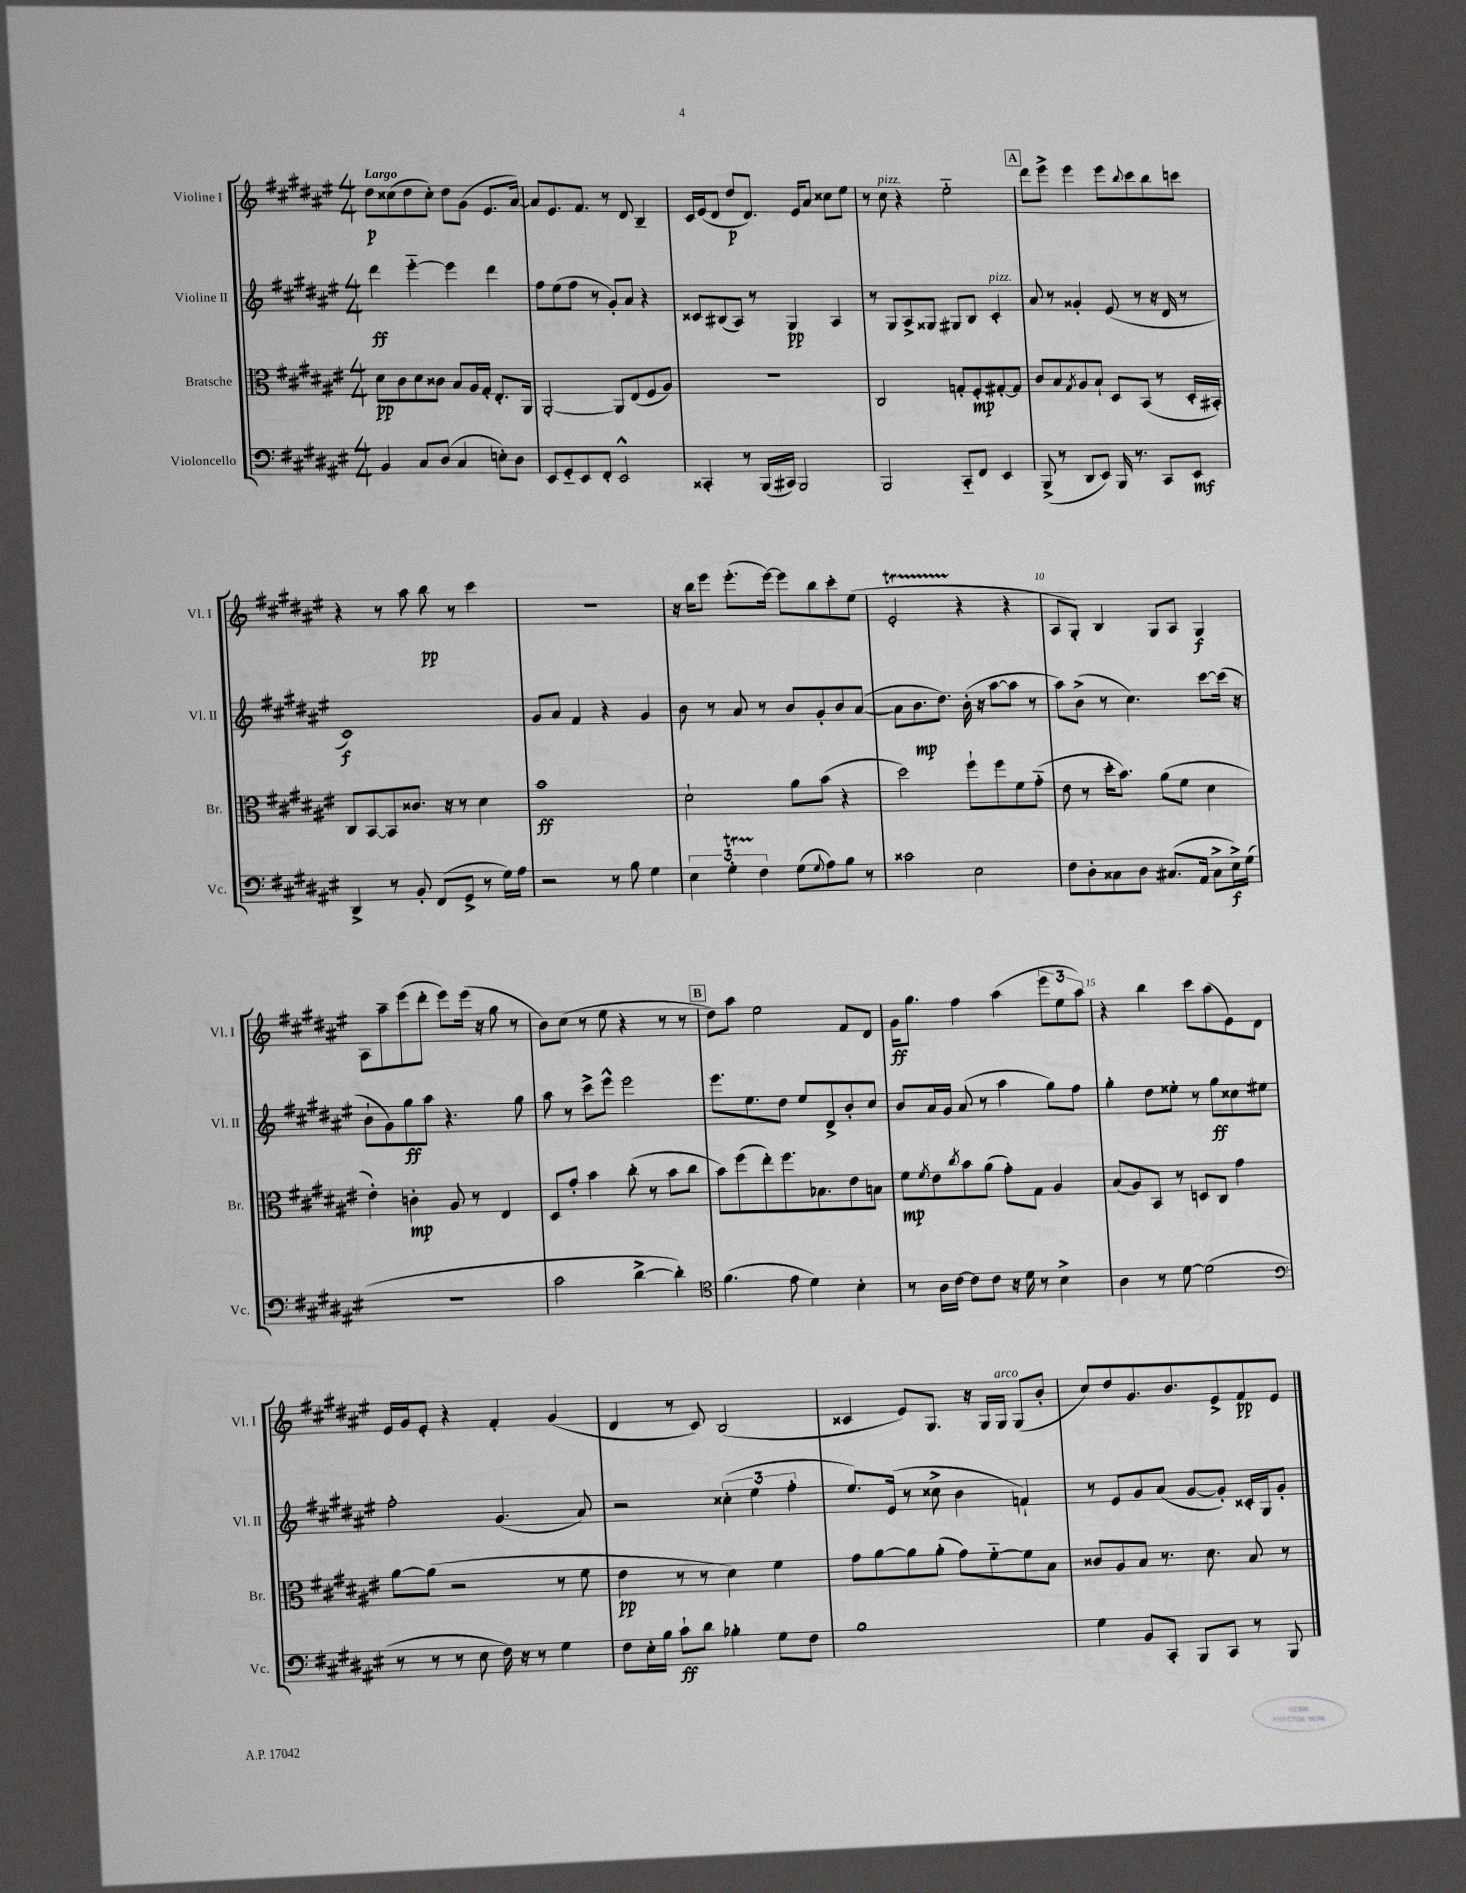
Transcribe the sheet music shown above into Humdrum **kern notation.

**kern	**kern	**kern	**kern
*staff4	*staff3	*staff2	*staff1
*clefF4	*clefC3	*clefG2	*clefG2
*k[f#c#g#d#a#e#]	*k[f#c#g#d#a#e#]	*k[f#c#g#d#a#e#]	*k[f#c#g#d#a#e#]
*M4/4	*M4/4	*M4/4	*M4/4
4BB/	8d#\L	4ddd#\	8dd#\L
.	8c#\	.	(8cc##\
8C#/L	8d#\	[4eee#'~\	8dd#\
(8D#/J	8c##\J	.	8cc##'\J)
4C#/	8B/L	4eee#\]	8dd#\L
.	16A#/L	.	(8g#\J
.	16G#'/JJ	.	.
8E'\L)	8.E#'/L	4ddd#\	8.e#/L
8D#\J	.	.	.
.	16AA#/Jk	.	[16a#/Jk)
=	=	=	=
8EE#/L	[2AA#'/	8ff#\L	8a#/]L
8GG#'~/	.	(8ee#\	8.e#/
8EE#/	.	8ff#\J	.
.	.	.	8.f#/J
8FF#'/J	.	8r	.
2EE#^^/	8AA#/]L	8g#'/L)	8r
.	(8E#/	8a#/J	8d#/
.	8F#/	4r	4B~/
.	8A#/J)	.	.
=	=	=	=
4CC##'/	1r	8c##/L	16c#/LL
.	.	.	(16e#/J
.	.	(8B#/	8d#/J
8r	.	8A#/J)	8dd#/L
(16BBB/LL	.	8r	8.d#/J)
16CC#/JJ)	.	.	.
2BBB/	.	4G#/	.
.	.	.	16e#/LK
.	.	.	8a#/J
.	.	4A#/	8cc##\L
.	.	.	8ee#\J
=	=	=	=
2BBB/	2C#/	8r	8r
.	.	8G#/L	8cc#\
.	.	8A#^/	4r
.	.	8G##/J	.
8CC#'~/L	8G'/L	8G#/L	2ee#'~\
8FF#/J	8F#'/	8B/J	.
4EE#/	[8G#'/	4c#'/	.
.	8G#/]J	.	.
=	=	=	=
(8BBB^/	8c#/L	8a#/	8ddd#\L
8r	8B/	8r	8eee#^\J
.	8qG#/	.	.
8DD#/L	8A#/	4g##'/	4eee#\
8EE#/J)	8B`/J	.	.
16BBB/	8D#/L	(8e#/	8eee#\L
8.r	.	.	.
.	.	.	8qqbb/
.	(8BB/J	8r	8ccc#\
8CC#/L	8r	16r	8bb\
.	.	16d#/	.
8EE#/J	16D#'/LL	8r	8ccc\J
.	16BB#'/JJ)	.	.
=	=	=	=
4DD#^/	8C#/L	1c#)	4r
.	[8BB/	.	.
8r	8BB/]	.	8r
8BB'/	8.c##/J	.	8aa#\
(8FF#/L	.	.	8bb\
.	16r	.	.
8GG#^/J	8r	.	8r
8r	4d#\	.	4ccc#\
16G#\LL)	.	.	.
16A#\JJ	.	.	.
=	=	=	=
2r	1b	8g#/L	1r
.	.	8a#/J	.
.	.	4f#/	.
8r	.	4r	.
8B\	.	.	.
4G#\	.	4g#/	.
=	=	=	=
6E#\	2d#`\	8b\	16r
.	.	.	16bb\LK
.	.	8r	8eee#\J
6G#'\	.	.	.
.	.	8a#/	(8.eee#'\L
6F#\	.	.	.
.	.	8r	.
.	.	.	[16eee#\Jk)
(8G#\L	8a#\L	8b/L	8eee#\]L
8qqG#/	.	.	.
8A#\)	(8b\J	8g#'/	8bb\
8B\J	4r	8b/	8ccc#'\
8r	.	([8a#/J	(8ee#\J
=	=	=	=
2c##\	2dd#\)	8a#\]L	2e#'/
.	.	8.b\	.
.	.	8.dd#\J)	.
2E#\	8ff#`\L	(16b'\	4r
.	.	16r	.
.	8ff#\	[8aa#\L	.
.	8f#\	8aa#\]J	4r
.	(8g#'~\J	8r	.
=	=	=	=
8F#\L	8e#\	8aa#\L)	8A#/L
8D#'\	8r	(8b^\J	8G#'/J)
8C##\	16dd#'\LK	8r	4B/
.	8.b\J)	.	.
8D#\J	.	4.cc#\)	.
(8.C#/L	(8a#\L	.	8G#/L
.	8f#\J	.	8A#/J
16AA#/Jk	.	.	.
8C#^\L	4d#\	[8ccc#\L	4G#/
16E#^\L)	.	(16ccc#\]Jk	.
(16G#\JJ	.	16r	.
=	=	=	=
1r	4e#'\)	8b`\L	8A#\L
.	.	8g#\)	8aa#~\
.	4c'\	8gg#\	(8eee#\
.	.	8aa#\J	8ddd#'\J
.	8A#/	4.r	8eee#\L)
.	8r	.	(16eee#\Jk
.	.	.	16r
.	4E#/	.	8gg#\
.	.	8gg#\	8r
=	=	=	=
2c#\	8D#/L	8aa#\	8b\L)
.	8g#'/J	8r	(8cc#\J
.	4b\	8ccc#^\L	8r
.	.	8eee#^^\J	8ee#\
[4d#^\	(8cc#'\	2eee#\	4r
.	8r	.	.
4d#'\])	8b\L	.	8r
.	8cc#\J	.	8r
=	=	=	=
*clefC4	*	*	*
(4.f#\	8b\L)	8.eee#\L	8dd#\L)
.	(8ff#\	.	8aa#\J
.	.	8.ee#\	.
.	8ee#'\)	.	2ee#\
8e#\	8.ff#\	8dd#\J	.
4d#\)	.	8ee#/L	.
.	8.B-\	.	.
.	.	8d#^/	.
4B'\	8e#\	8b'/	8f#/L
.	8B\J	8cc#/J	8d#/J
=	=	=	=
8r	8f#\L	8b/L	16g#\LK
.	.	.	8.gg#\J
.	8qf#/	.	.
16A#\LL	8e#\	16a#/L	.
[16c#\JJ	.	16g#/JJ	.
.	8qcc#/	.	.
8c#\]L	8b\	(8a#/	4ff#\
8c#\J	(8a#\J	8r	.
16r	8g#'\L)	4aa#\	(4aa#\
16d#\	.	.	.
8r	8G#\J	.	.
4B^\	4A#/	8gg#\L)	12eee#\L
.	.	.	12ee#\
.	.	8ff#\J	.
.	.	.	12aa#\J)
=	=	=	=
4A#\	(8B/L	4gg#'\	4r
.	8A#/)	.	.
8r	8BB/J	8dd#\L	4bb\
[8d#\	8r	8ee##'\J	.
(2d#\]	8D/L	8r	8ccc#\L
.	8C#/J	8gg#\L	(8aa#\
.	4g#\	8cc##\	8e#\)
.	.	8ee#\J	8d#\J
=	=	=	=
*clefF4	*	*	*
8r	[8a#\L	2ff#'\	16e#/LL
.	.	.	16g#/J
8r	(8a#\]J	.	8e#'/J
8r	2r	.	4r
8E#\	.	.	.
16F#\)	.	(4.g#/	4f#'/
16r	.	.	.
8r	.	.	.
4G#\	8r	.	(4g#/
.	8f#\	8a#/)	.
=	=	=	=
8F#\L	4e#\	2r	4d#/
16E#'\L	.	.	.
16B\JJ	.	.	.
8c#`\L	8r	.	8r
8d#\J	8r	.	8c#/)
4B-'\	4d#\)	(6cc##'\	(2B/
.	.	6ee#\	.
8G#\L	4f#\	.	.
.	.	6ff#'\	.
8F#\J	.	.	.
=	=	=	=
1B	8g#\L	8.ee#/L)	4c##/
.	[8a#\	.	.
.	.	(16e#/Jk	.
.	8a#\]	8r	8e#/L)
.	(8a#'\J	8cc##^\	8.G#/J
.	8g#\L)	4b\	.
.	.	.	16r
.	[8f#'~\	.	16G#/LL
.	.	.	16G#/JJ
.	8f#\]	4f`/)	(8G#/L
.	8B\J	.	8b'/J
=	=	=	=
4G#\	8c##/L	8r	8cc#/L)
.	8A#/	8e#/L	8dd#/
8BB/L	8B/J	8g#/	8.g#/
8CC#'/J	8.r	(8a#/J	.
.	.	.	8.b/
8BBB/L	.	[8g#/L	.
.	8.d#\	.	.
8CC#/J	.	8g#'/]J)	8e#^/
8r	8B/	16c##'/LL	8f#/
.	.	16G#/J	.
8BBB/	8r	8g#'/J	8e#/J
==	==	==	==
*-	*-	*-	*-
